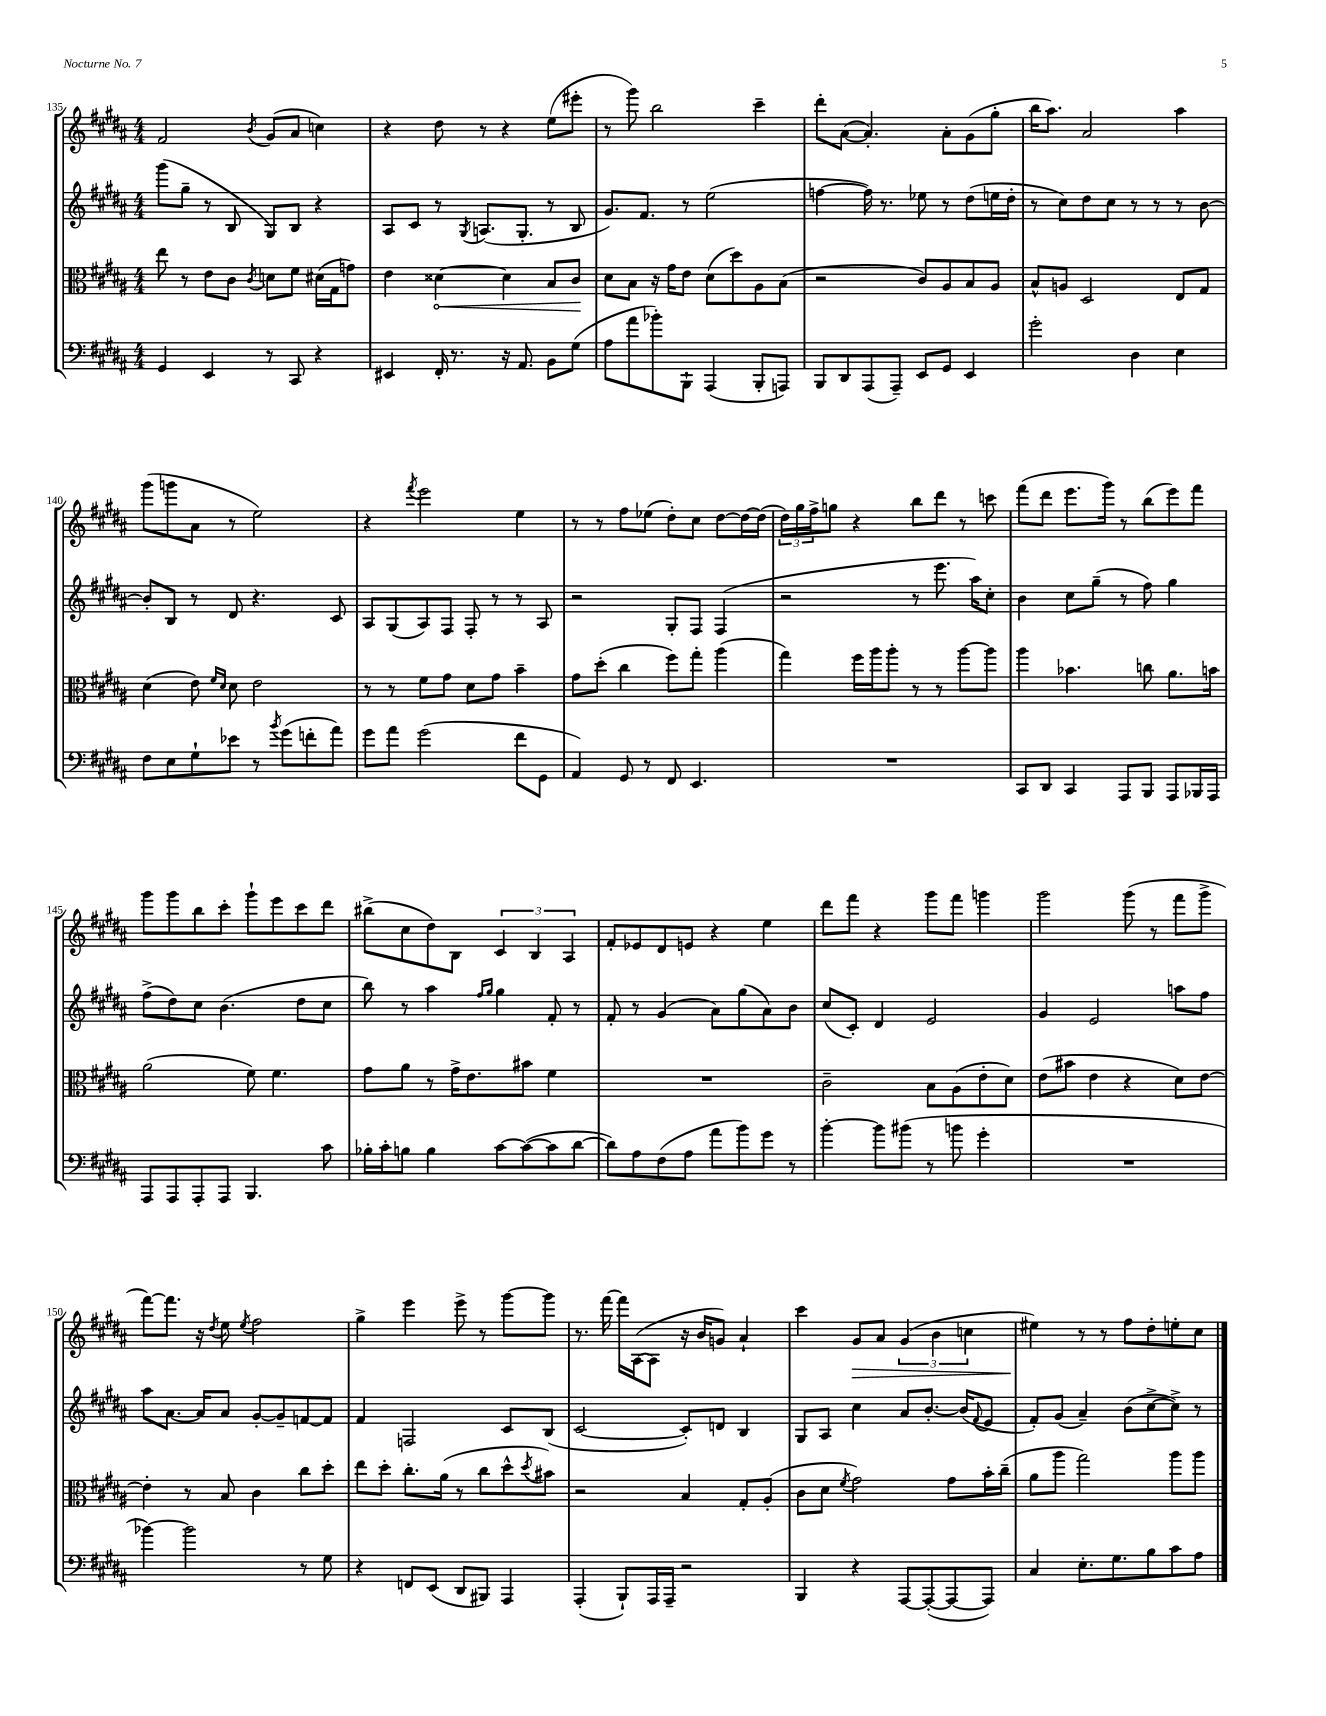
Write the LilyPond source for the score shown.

<<
\new StaffGroup <<
\new Staff = "s0" {
    \clef treble \key b \major \numericTimeSignature \time 4/4
    fis'2 \acciaccatura { b'8 } gis'8( ais'8 c''4) |
    r4 dis''8 r8 r4 e''8( eis'''8-. |
    r8 gis'''8) b''2 cis'''4-- |
    dis'''8-. ais'8~( ais'4.-.) ais'8-. gis'8( gis''8-. |
    b''16 ais''8.) ais'2 ais''4 |
    gis'''8( g'''8 ais'8 r8 e''2) |
    r4 \acciaccatura { fis'''8 } e'''2 e''4 |
    r8 r8 fis''8 ees''8( dis''8-.) cis''8 dis''8~ dis''16~ dis''16( |
    \tuplet 3/2 { dis''16) gis''16 fis''16-> } g''8 r4 b''8 dis'''8 r8 c'''8 |
    fis'''8( dis'''8 e'''8. gis'''16) r8 b''8( e'''8) fis'''8 |
    gis'''8 gis'''8 b''8 cis'''8-. gis'''8-! e'''8 cis'''8 dis'''8 |
    bis''8->( cis''8 dis''8) b8 \tuplet 3/2 { cis'4 b4 ais4 } |
    fis'8-. ees'8 dis'8 e'8 r4 e''4 |
    dis'''8 fis'''8 r4 gis'''8 fis'''8 g'''4 |
    gis'''2 gis'''8( r8 fis'''8 gis'''8-> |
    fis'''8~) fis'''8. r16 \acciaccatura { dis''8 } e''8 \acciaccatura { e''8 } fis''2 |
    gis''4-> e'''4 e'''8-> r8 gis'''8~ gis'''8 |
    r8. fis'''16~ fis'''16 ais16~( ais8 r16 b'16 g'8) ais'4-! |
    cis'''4 gis'8\> ais'8 \tuplet 3/2 { gis'4( b'4 c''4 } |
    eis''4\!) r8 r8 fis''8 dis''8-. e''8-. cis''8 \bar "|." |
}
\new Staff = "s1" {
    \clef treble \key b \major \numericTimeSignature \time 4/4
    gis'''8( gis''8-- r8 b8 gis8) b8 r4 |
    ais8 cis'8 r8 \acciaccatura { gis8 } a8.( gis8.-. r8 b8 |
    gis'8.) fis'8. r8 e''2( |
    f''4~ f''16) r8. ees''8 r8 dis''8( e''16 dis''16-. |
    r8 cis''8) dis''8 cis''8 r8 r8 r8 b'8~ |
    b'8-. b8 r8 dis'8 r4. cis'8 |
    ais8 gis8( ais8) fis8 fis8-. r8 r8 ais8 |
    r2 gis8-. fis8 fis4( |
    r2 r8 e'''8. ais''16) cis''8-. |
    b'4 cis''8 gis''8--( r8 fis''8) gis''4 |
    fis''8->( dis''8) cis''8 b'4.( dis''8 cis''8 |
    b''8) r8 ais''4 \grace { fis''16 gis''16 } gis''4 fis'8-. r8 |
    fis'8-. r8 gis'4( ais'8) gis''8( ais'8) b'8 |
    cis''8( cis'8-.) dis'4 e'2 |
    gis'4 e'2 a''8 fis''8 |
    ais''8 ais'8.~ ais'16 ais'8 gis'8~-. gis'8-- f'8~ f'8 |
    fis'4 f2 cis'8 b8( |
    cis'2~ cis'8-.) d'8 b4 |
    gis8 ais8 cis''4 ais'8 b'8.~-. b'16( \appoggiatura { fis'8 } e'8 |
    fis'8-.) gis'8( ais'4--) b'8( cis''8~-> cis''8->) r8 \bar "|." |
}
\new Staff = "s2" {
    \clef alto \key b \major \numericTimeSignature \time 4/4
    e''8 r8 e'8 cis'8 \acciaccatura { cis'8 } d'8 fis'8 dis'16( gis16 g'8) |
    e'4 \once \override Hairpin.circled-tip = ##t disis'4~\< disis'4 b8 cis'8\! |
    dis'8 b8 r16 gis'16 e'8 dis'8( dis''8) ais8 b8( |
    r2 cis'8) ais8 b8 ais8 |
    b8-^ a8 dis2 e8 gis8 |
    dis'4( e'8) \grace { fis'16 dis'16 } dis'8 e'2 |
    r8 r8 fis'8 gis'8 dis'8 gis'8 b'4-- |
    gis'8 dis''8-.( cis''4 fis''8) gis''8-. ais''4( |
    gis''4) fis''16 ais''16 ais''8-. r8 r8 ais''8~ ais''8 |
    ais''4 bes'4. c''8 ais'8. b'16 |
    ais'2( fis'8) fis'4. |
    gis'8 ais'8 r8 gis'16-> e'8. bis'8 fis'4 |
    R1 |
    cis'2-- b8 ais8( e'8-. dis'8) |
    e'8( bis'8 e'4 r4 dis'8) e'8~ |
    e'4-. r8 b8 cis'4 cis''8 dis''8-. |
    e''8 dis''8-. cis''8.-. ais'16( r8 cis''8 dis''8-^ \acciaccatura { dis''8 } bis'8) |
    r2 b4 gis8-. ais8-.( |
    cis'8 dis'8 \acciaccatura { fis'8 } gis'2) gis'8 b'16-. cis''16--( |
    ais'8 ais''8 gis''2) ais''8 ais''8 \bar "|." |
}
\new Staff = "s3" {
    \clef bass \key b \major \numericTimeSignature \time 4/4
    gis,4 e,4 r8 cis,8 r4 |
    eis,4 fis,16-. r8. r16 ais,8. b,8 gis8( |
    ais8 ais'8 bes'8-.) b,,8-! ais,,4( b,,8-. a,,8) |
    b,,8 dis,8 ais,,8( ais,,8--) e,8 gis,8 e,4 |
    gis'2-. dis4 e4 |
    fis8 e8 gis8-! ees'8 r8 \acciaccatura { b'8 } gis'8( f'8-. ais'8) |
    gis'8 ais'8 gis'2( fis'8 gis,8 |
    ais,4) gis,8 r8 fis,8 e,4. |
    R1 |
    cis,8 dis,8 cis,4 ais,,8 b,,8 ais,,8 bes,,16 ais,,16 |
    ais,,8 ais,,8 ais,,8-. ais,,8 b,,4. cis'8 |
    bes16-. cis'16-. b8 b4 cis'8~ cis'8~( cis'8 dis'8~ |
    dis'8) ais8 fis8( ais8 ais'8 b'8) gis'8 r8 |
    b'4~-. b'8 bis'8( r8 b'8 gis'4-. |
    R1 |
    bes'4~) bes'2 r8 gis8 |
    r4 f,8 e,8( dis,8 bis,,8) ais,,4 |
    ais,,4-.( b,,8-!) ais,,16 ais,,16-- r2 |
    b,,4 r4 ais,,8~ ais,,8~-.( ais,,8~ ais,,8) |
    cis4 e8.-. gis8. b8 cis'8 ais8 \bar "|." |
}
>>
>>
\layout { \context { \Score currentBarNumber = #135 } }
